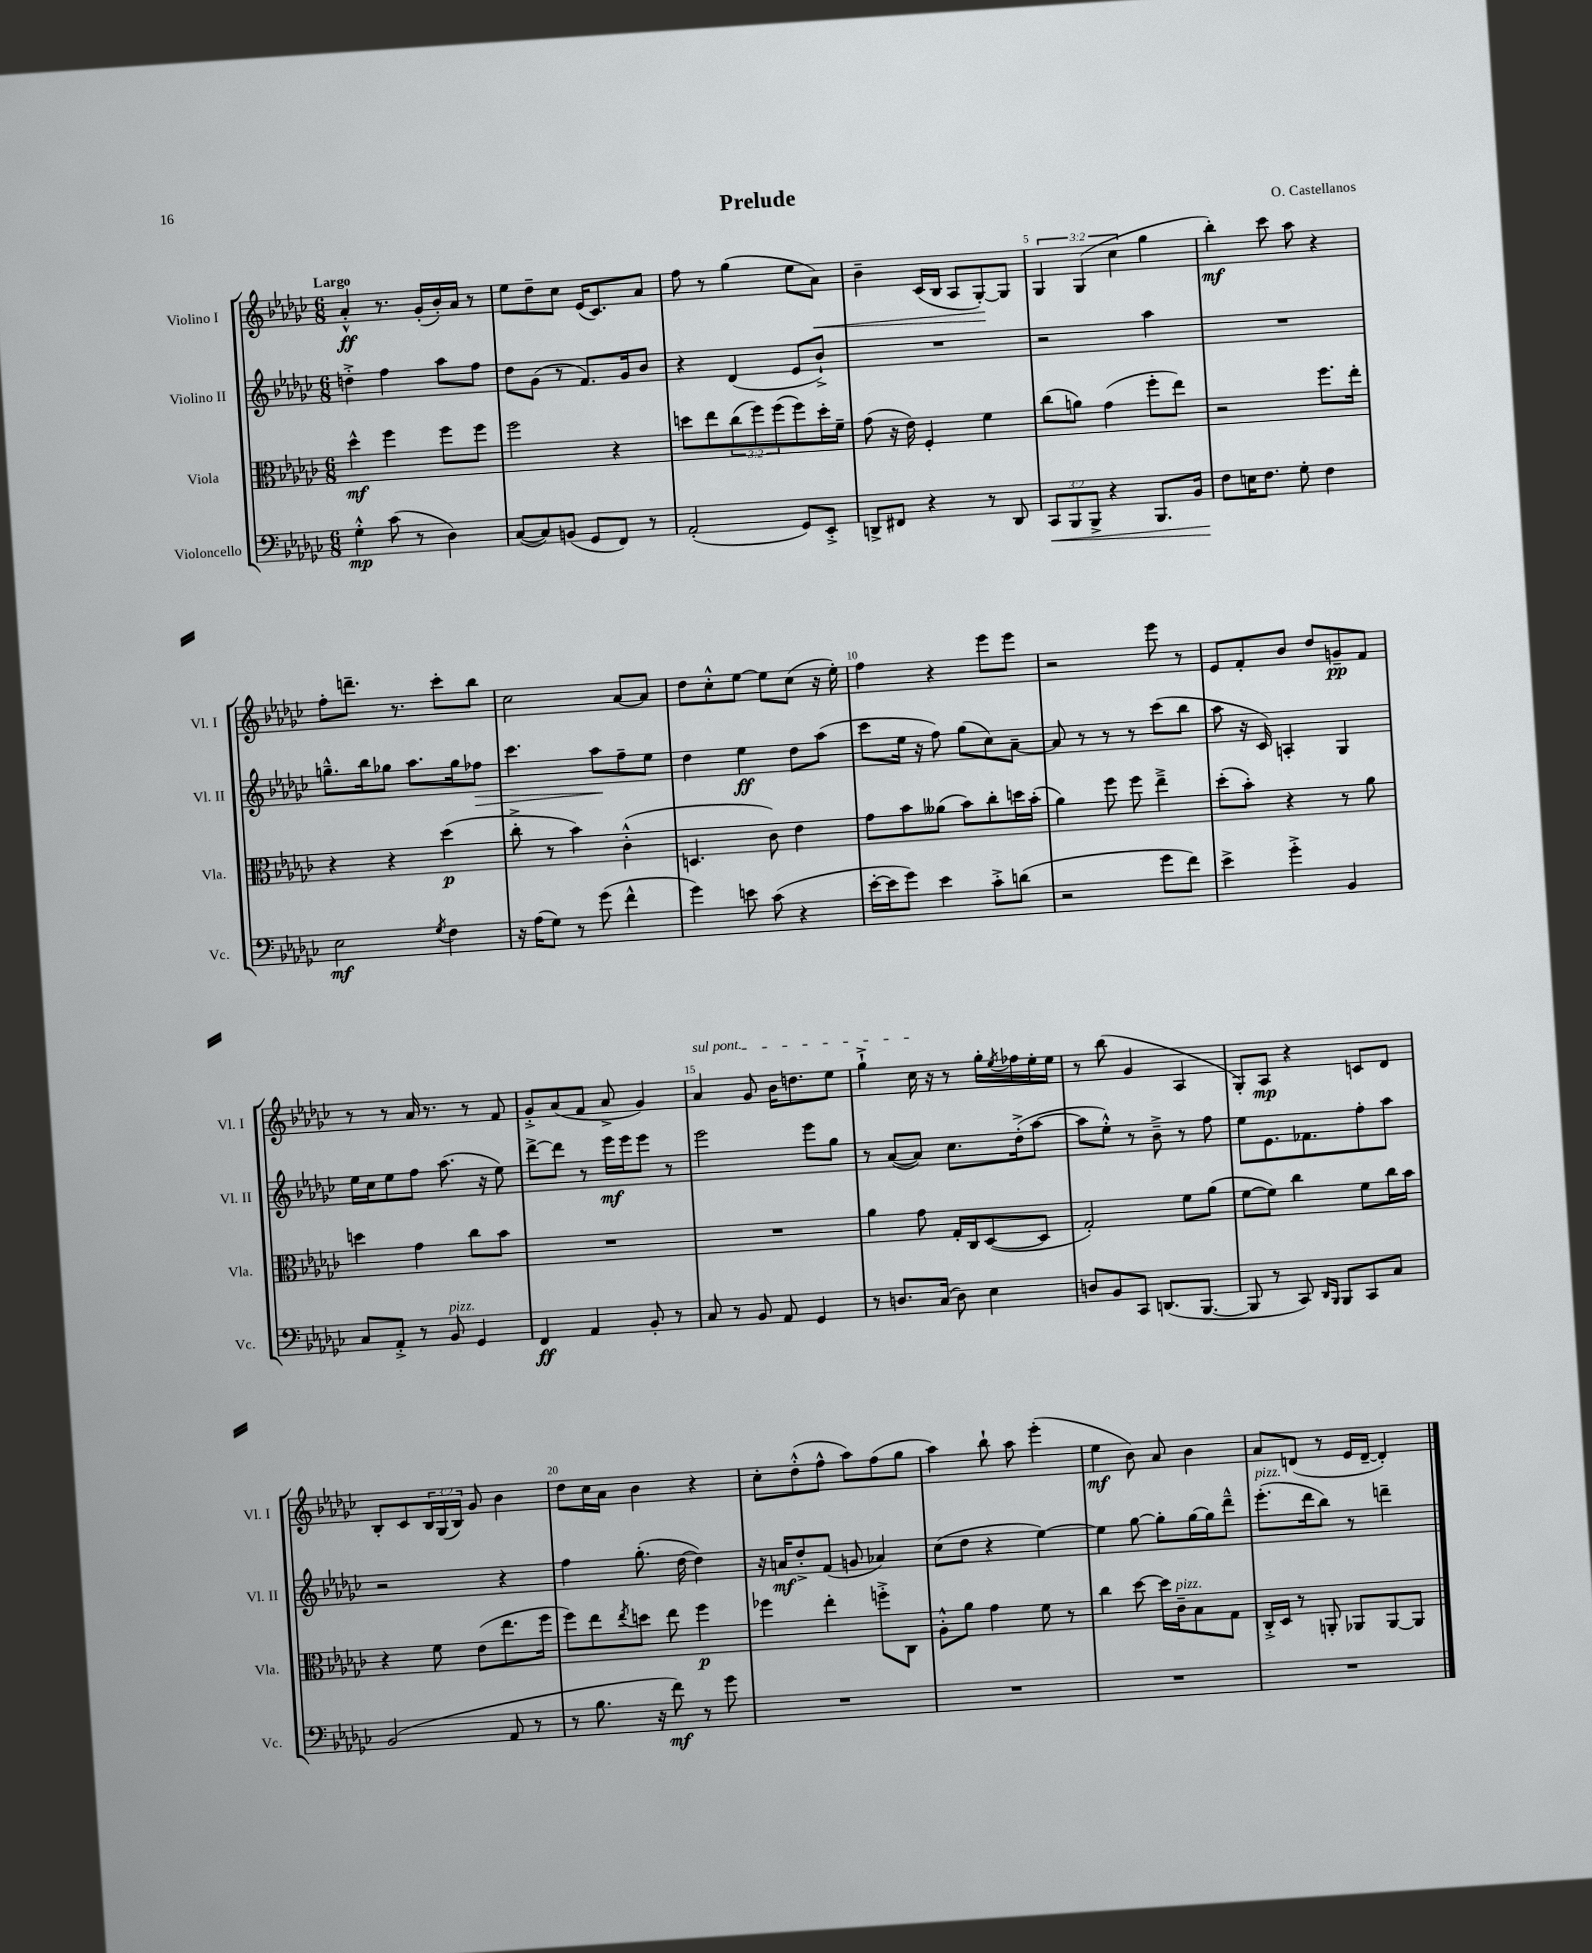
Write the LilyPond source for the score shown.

\header { title = "Prelude" composer = "O. Castellanos" }
<<
\new StaffGroup <<
\new Staff = "s0" \with { instrumentName = "Violino I" shortInstrumentName = "Vl. I" } {
    \clef treble \key ges \major \numericTimeSignature \time 6/8 \override Staff.TupletNumber.text = #tuplet-number::calc-fraction-text \tempo "Largo"
    aes'4-.-^\ff r8. ges'16-.( bes'16-.) aes'16 r8 |
    ees''8 des''8-- ces''8 ees'16( ces'8.) aes'8 |
    f''8 r8 ges''4( ees''8 aes'8\<) |
    bes'4-- ces'16( bes16 aes8 ges8~-.\!) ges8 |
    \tuplet 3/2 { ges4 ges4( ces''4 } ges''4 |
    bes''4-.\mf) ces'''8 aes''8 r4 |
    f''8-. d'''8.-- r8. ces'''8-. bes''8 |
    ces''2 aes'8~ aes'8 |
    des''8 ces''8-.-^ ees''8~ ees''8 ces''8( r16 ees''16-.) |
    f''4 r4 ees'''8 ees'''8 |
    r2 ees'''8 r8 |
    ees'8 f'8-. bes'8 des''8 g'8--\pp f'8 |
    r8 r8 aes'16 r8. r8 f'8 |
    ges'8-.-> aes'8( f'8 aes'8-> ges'4) |
    \once \override TextSpanner.bound-details.left.text = \markup { \italic "sul pont." } aes'4\startTextSpan ges'8 bes'16 d''8. ees''8 |
    ges''4-!-> ces''16\stopTextSpan r16 r8 ges''16-. \acciaccatura { ees''8 } fes''16 ees''16-. ees''16 |
    r8 bes''8( ges'4 aes4 |
    ges8-.) aes8\mp r4 c'8 des'8 |
    bes8-. ces'8 \tuplet 3/2 { bes16 ges16( bes16) } ges'8 bes'4 |
    des''8 ces''16 aes'16 bes'4 r4 |
    ces''8-. des''8-.-^( f''8-^ aes''8) f''8( ges''8 |
    aes''4) bes''8-! aes''8 ees'''4-.( |
    ees''4\mf bes'8) aes'8 bes'4 |
    aes'8 d'8( r8 ees'16 d'16~-- d'4-.) \bar "|." |
}
\new Staff = "s1" \with { instrumentName = "Violino II" shortInstrumentName = "Vl. II" } {
    \clef treble \key ges \major \numericTimeSignature \time 6/8
    d''4-.-> f''4 aes''8 f''8 |
    des''8 ges'8( r8 f'8.) ges'16 bes'8 |
    r4 des'4( ees'8 bes'8-!->) |
    R2. |
    r2 aes''4 |
    R2. |
    g''8.---^ bes''16 ges''8 aes''8. ges''16 fes''8\> |
    ces'''4. aes''8\! f''8-- ees''8 |
    des''4 ees''4\ff des''8 aes''8( |
    ces'''8 ees''16 r16 f''8) ges''8( ces''8) aes'8~-- |
    aes'8 r8 r8 r8 ces'''8( bes''8 |
    aes''8 r16 ces'16) a4-. ges4 |
    ees''16 ces''16 ees''8 f''8 aes''8.( r16 ees''8) |
    des'''8~-> des'''8 r8 ees'''16\mf ees'''16 ees'''8 r8 |
    ees'''2 ees'''8 ges''8 |
    r8 aes'8~( aes'8) ces''8. des''16-.->( aes''8~ |
    aes''8 ees''8-.-^) r8 bes'8---> r8 f''8 |
    ees''8 ees'8. fes'8. f''8-. aes''8 |
    r2 r4 |
    f''4 ges''8.-.( des''16~ des''4) |
    r16 a'16\mf des''8-.-> f'8( g'8 aes'4) |
    ces''8( des''8 r4 ees''4~) |
    ees''4 ges''8~ ges''8-. ges''16~ ges''16 des'''8---^ |
    ees'''8.-.^\markup { \italic "pizz." }( des'''16 bes''8) r8 d'''4-- \bar "|." |
}
\new Staff = "s2" \with { instrumentName = "Viola" shortInstrumentName = "Vla." } {
    \clef alto \key ges \major \numericTimeSignature \time 6/8 \override Staff.TupletNumber.text = #tuplet-number::calc-fraction-text
    des''4-^\mf f''4 f''8 f''8 |
    f''2 r4 |
    d''8 ees''8 \tuplet 3/2 { ces''8( f''8) f''8( } f''8) d''16-. f'16-- |
    ges'8( r16 ees'16) f4-. f'4 |
    ces''8( a'8) ges'4( f''8-. ees''8) |
    r2 f''8. ees''16-. |
    r4 r4 des''4\p( |
    ces''8-.-> r8 bes'4) ces'4-.-^( |
    d4. ces'8) ees'4 |
    ges'8 bes'8 aeses'8( bes'8) ces''8-. d''16 bes'16-.( |
    aes'4) f''8 f''8 ees''4---> |
    des''8-.( bes'8-.) r4 r8 aes'8 |
    d''4 ges'4 ces''8 bes'8 |
    R2. |
    R2. |
    aes'4 ges'8 ges16-. ces16 des8~( des8 |
    ges2-.) f'8 aes'8( |
    f'8~ f'8) ces''4 f'8 ces''16 bes'16 |
    r4 f'8 ees'8( ees''8. f''16 |
    f''8) ees''8 \acciaccatura { ees''8 } d''8 ees''8 f''4\p |
    fes''4 ees''4-. f''8-.-> ces8 |
    aes8-.-^ aes'8 ges'4 f'8 r8 |
    ces''4 des''8~ des''16 ces'16--^\markup { \italic "pizz." } bes8 ges8 |
    ces16-.-> des16 r8 a,8-. aes,8 aes,8~ aes,8 \bar "|." |
}
\new Staff = "s3" \with { instrumentName = "Violoncello" shortInstrumentName = "Vc." } {
    \clef bass \key ges \major \numericTimeSignature \time 6/8 \override Staff.TupletNumber.text = #tuplet-number::calc-fraction-text
    ges4-.-^\mp ces'8( r8 des4) |
    ces8~( ces8) b,8( ges,8 f,8) r8 |
    aes,2-.( ges,8) ees,8-.-> |
    d,8-> fis,8 r4 r8 d,8 |
    \tuplet 3/2 { ces,8\< bes,,8 bes,,8-> } r4 bes,,8. bes,16 |
    f8\! e16 f8. ges8-. f4 |
    ees2\mf \acciaccatura { ges8 } f4 |
    r16 aes16( ges8) r8 ges'8( f'4-^ |
    ges'4) e'8 ces'8( r4 |
    ees'16~-. ees'16 ges'8) ees'4 ces'8-.-> d'8( |
    r2 ges'8 f'8) |
    ees'4-> ges'4-.-> bes,4 |
    ces8 aes,8-.-> r8 bes,8^\markup { \italic "pizz." } ges,4 |
    f,4\ff aes,4 bes,8-. r8 |
    ces8 r8 bes,8 aes,8 ges,4 |
    r8 d8. ces16( d8) ees4 |
    d8 bes,8 ces,8 d,8.( bes,,8.~ |
    bes,,8 r8 ces,8) \grace { des,16 bes,,16 } bes,,8 ces,8 ces8 |
    bes,2( aes,8 r8 |
    r8 bes8. r16 f'8\mf) r8 ges'8 |
    R2. |
    R2. |
    R2. |
    R2. \bar "|." |
}
>>
>>
\layout { \context { \Score \override BarNumber.break-visibility = ##(#f #t #t) barNumberVisibility = #(every-nth-bar-number-visible 5) } }
